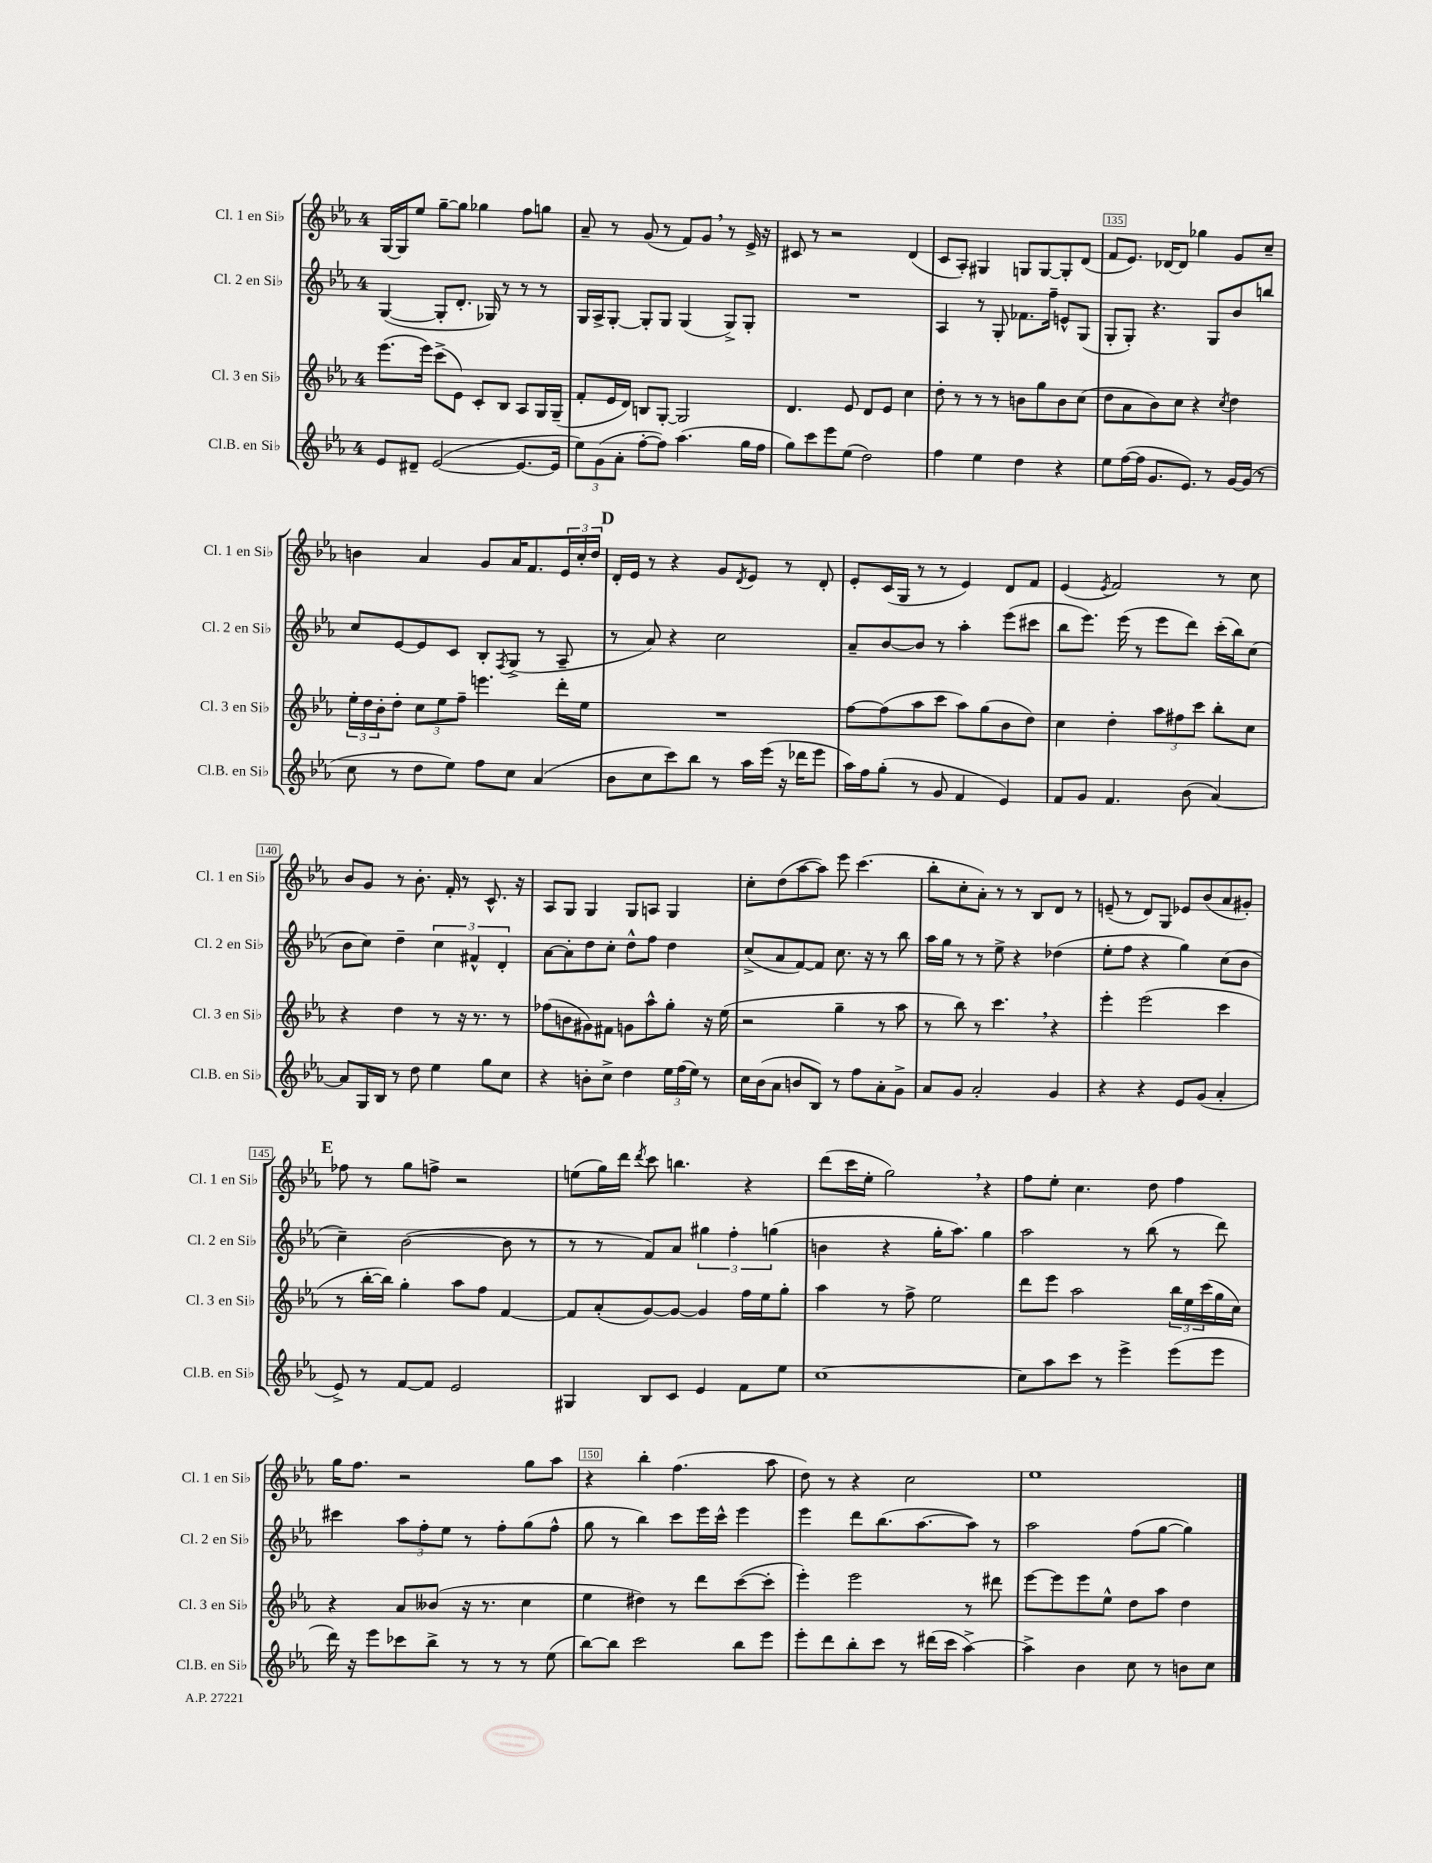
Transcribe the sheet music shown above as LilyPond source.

<<
\new StaffGroup <<
\new Staff = "s0" \with { instrumentName = "Cl. 1 en Sib" shortInstrumentName = "Cl. 1 en Sib" } {
    \clef treble \key ees \major \once \override Staff.TimeSignature.style = #'single-digit \time 4/4
    g16~ g16 ees''8 g''8~-- g''8 ges''4 f''8 g''8 |
    aes'8-- r8 g'8( r8 f'8) g'8 \breathe r8 ees'16-> r16 |
    cis'8 r8 r2 d'4( |
    c'8 aes8-.) gis4 g8 g8~ g8-. d'8( |
    f'8 ees'8.) des'16~ des'8 ges''4 g'8 c''8-- |
    b'4 aes'4 g'8 aes'16 f'8. \tuplet 3/2 { ees'16 c''16-. d''16 } |
    \mark \markup { \bold "D" } d'16-. ees'16 r8 r4 g'8 \acciaccatura { d'8 } ees'8 r8 d'8-. |
    ees'8-. c'16( g16 r8 r8 ees'4) d'8 f'8 |
    ees'4( \acciaccatura { ees'8 } f'2) r8 c''8 |
    bes'8 g'8 r8 bes'8.-. f'16-. r8 c'8.-^ r16 |
    aes8 g8 g4 g8 a8 g4 |
    c''8-. d''8( aes''8~ aes''8) ees'''8 c'''4.( |
    bes''8-. c''8-. aes'8-.) r8 r8 bes8 d'8 r8 |
    e'8--( r8 d'8) g8 ees'8 bes'8( aes'8 gis'8-.) |
    \mark \markup { \bold "E" } fes''8 r8 g''8 f''8-> r2 |
    e''8( g''16) d'''16 \acciaccatura { d'''8 } c'''8 b''4. r4 |
    d'''8( c'''16 ees''16-. g''2) \breathe r4 |
    f''8 ees''8-. c''4. d''8 f''4 |
    g''16 f''8. r2 g''8 aes''8 |
    r4 bes''4-. f''4.( aes''8 |
    d''8) r8 r4 c''2 |
    ees''1 \bar "|." |
}
\new Staff = "s1" \with { instrumentName = "Cl. 2 en Sib" shortInstrumentName = "Cl. 2 en Sib" } {
    \clef treble \key ees \major \once \override Staff.TimeSignature.style = #'single-digit \time 4/4
    g4~( g8-. d'8.-. ges16) r8 r8 r8 |
    g16 aes16-> g8~-. g8-. g8 g4( g8->) g8-. |
    R1 |
    aes4 r8 g8-. fes'8. f''16-- e'8-^ g8( |
    g8-. g8-.) r4. g8 bes'8 b''8 |
    c''8 ees'8~ ees'8 c'8 bes8-. \acciaccatura { f8 } g8->( r8 aes8-- |
    \mark \markup { \bold "D" } r8 aes'8) r4 c''2 |
    aes'8-- bes'8~ bes'8 r8 aes''4-. ees'''8( cis'''8 |
    bes''8 ees'''8.) ees'''16( r8 ees'''8 d'''8) c'''16-.( bes''16) c''8( |
    bes'8 c''8) d''4-- \tuplet 3/2 { c''4 fis'4-^ d'4-. } |
    aes'8~ aes'8-. d''8 c''8-. d''8-^ f''8 d''4 |
    c''8->( aes'8 f'8~) f'8 c''8. r16 r8 bes''8 |
    aes''16 g''16 r8 r8 ees''8-> r4 des''4( |
    ees''8-. f''8 r4 g''4) c''8( bes'8 |
    \mark \markup { \bold "E" } c''4--) bes'2~( bes'8 r8 |
    r8 r8 f'8) aes'8 \tuplet 3/2 { gis''4 f''4-. g''4( } |
    b'4 r4 g''16-. aes''8.) g''4 |
    aes''2 r8 bes''8( r8 d'''8) |
    cis'''4 \tuplet 3/2 { aes''8 f''8-. ees''8 } r8 f''8-. g''8( f''8-^ |
    g''8 r8 bes''4) c'''8 ees'''16 c'''16-^ ees'''4 |
    ees'''4 d'''8 bes''8.( aes''8.~ aes''8) r8 |
    aes''2 f''8( g''8~ g''4) \bar "|." |
}
\new Staff = "s2" \with { instrumentName = "Cl. 3 en Sib" shortInstrumentName = "Cl. 3 en Sib" } {
    \clef treble \key ees \major \once \override Staff.TimeSignature.style = #'single-digit \time 4/4
    ees'''8.( ees'''16) c'''8->( ees'8) c'8-. bes8 aes8 g16 g16--( |
    f'8-. ees'16 d'16) b8 g8~-. g2 |
    d'4. ees'8 d'8 ees'8 c''4 |
    d''8-. r8 r8 r8 b'8 g''8 b'8 c''8( |
    d''8 aes'8 bes'8) c''8 r4 \acciaccatura { c''8 } d''4 |
    \tuplet 3/2 { ees''16-. d''16 bes'16-. } d''8-. \tuplet 3/2 { c''8 ees''8 f''8-- } e'''4. d'''16-. ees''16 |
    \mark \markup { \bold "D" } R1 |
    f''8~ f''8( aes''8 c'''8 aes''8) g''8( bes'8 d''8) |
    c''4 d''4-. \tuplet 3/2 { aes''8 fis''8 c'''8 } bes''8-. c''8 |
    r4 d''4 r8 r16 r8. r8 |
    fes''8( b'8 gis'8) fis'8 g'8 aes''8-^ g''8-. r16 ees''16( |
    r2 g''4-- r8 aes''8 |
    r8 bes''8) r8 c'''4. \breathe r4 |
    ees'''4-. ees'''2( c'''4 |
    \mark \markup { \bold "E" } r8 bes''16~-. bes''16) g''4-. aes''8 f''8 f'4~ |
    f'8 aes'8-.( g'8~) g'8~ g'4 f''16 ees''16 g''8-. |
    aes''4 r8 f''8-> ees''2 |
    d'''8 ees'''8 aes''2 \tuplet 3/2 { bes''16 ees''16 c'''16( } g''16 c''16) |
    r4 aes'8 beses'8( r16 r8. c''4 |
    ees''4 dis''4) r8 d'''8 c'''8~( c'''8-. |
    ees'''4-.) ees'''2 r8 dis'''8 |
    ees'''8~ ees'''8 ees'''8 ees''8-^ d''8 aes''8 d''4 \bar "|." |
}
\new Staff = "s3" \with { instrumentName = "Cl.B. en Sib" shortInstrumentName = "Cl.B. en Sib" } {
    \clef treble \key ees \major \once \override Staff.TimeSignature.style = #'single-digit \time 4/4
    ees'8 dis'8-- ees'2~( ees'8.~ ees'16 |
    \tuplet 3/2 { ees''8) g'8( aes'8-. } f''8~-. f''8) aes''4.( g''16 f''16 |
    g''8) c'''8 ees'''8 ees''8( d''2) |
    f''4 ees''4 d''4 r4 |
    ees''8 f''16~( f''16 g'8. ees'8.) r8 g'16~ g'16( r8 |
    c''8 r8 d''8 ees''8) f''8 c''8 aes'4( |
    \mark \markup { \bold "D" } bes'8 c''8 c'''8) bes''8 r8 aes''16 ees'''16( r16 des'''16 ees'''8 |
    aes''16) f''16 g''8-.( r8 g'8 f'4 ees'4) |
    f'8 g'8 f'4. bes'8( aes'4~) |
    aes'8 g16 bes16 r8 d''8 ees''4 g''8 c''8 |
    r4 b'8-. c''8-> d''4 \tuplet 3/2 { ees''16 f''16( ees''16) } r8 |
    c''16 bes'16( aes'8 b'8 bes8) r8 f''8 aes'8-. g'8-> |
    aes'8 g'8 aes'2-. g'4 |
    r4 r4 ees'8 g'8( aes'4-. |
    \mark \markup { \bold "E" } ees'8->) r8 f'8~ f'8 ees'2 |
    gis4 bes8 c'8 ees'4 f'8 ees''8 |
    c''1~ |
    c''8 aes''8 c'''8 r8 ees'''4-> ees'''8( ees'''8 |
    d'''16) r16 ees'''8 ces'''8 bes''8-> r8 r8 r8 ees''8( |
    bes''8~) bes''8 c'''2 bes''8 ees'''8 |
    ees'''8-. d'''8 bes''8-. c'''8 r8 dis'''16( c'''16 aes''4~->) |
    aes''4-> bes'4 c''8 r8 b'8 c''8 \bar "|." |
}
>>
>>
\layout { \context { \Score currentBarNumber = #131 \override BarNumber.break-visibility = ##(#f #t #t) barNumberVisibility = #(every-nth-bar-number-visible 5) \override BarNumber.stencil = #(make-stencil-boxer 0.1 0.3 ly:text-interface::print) } }
